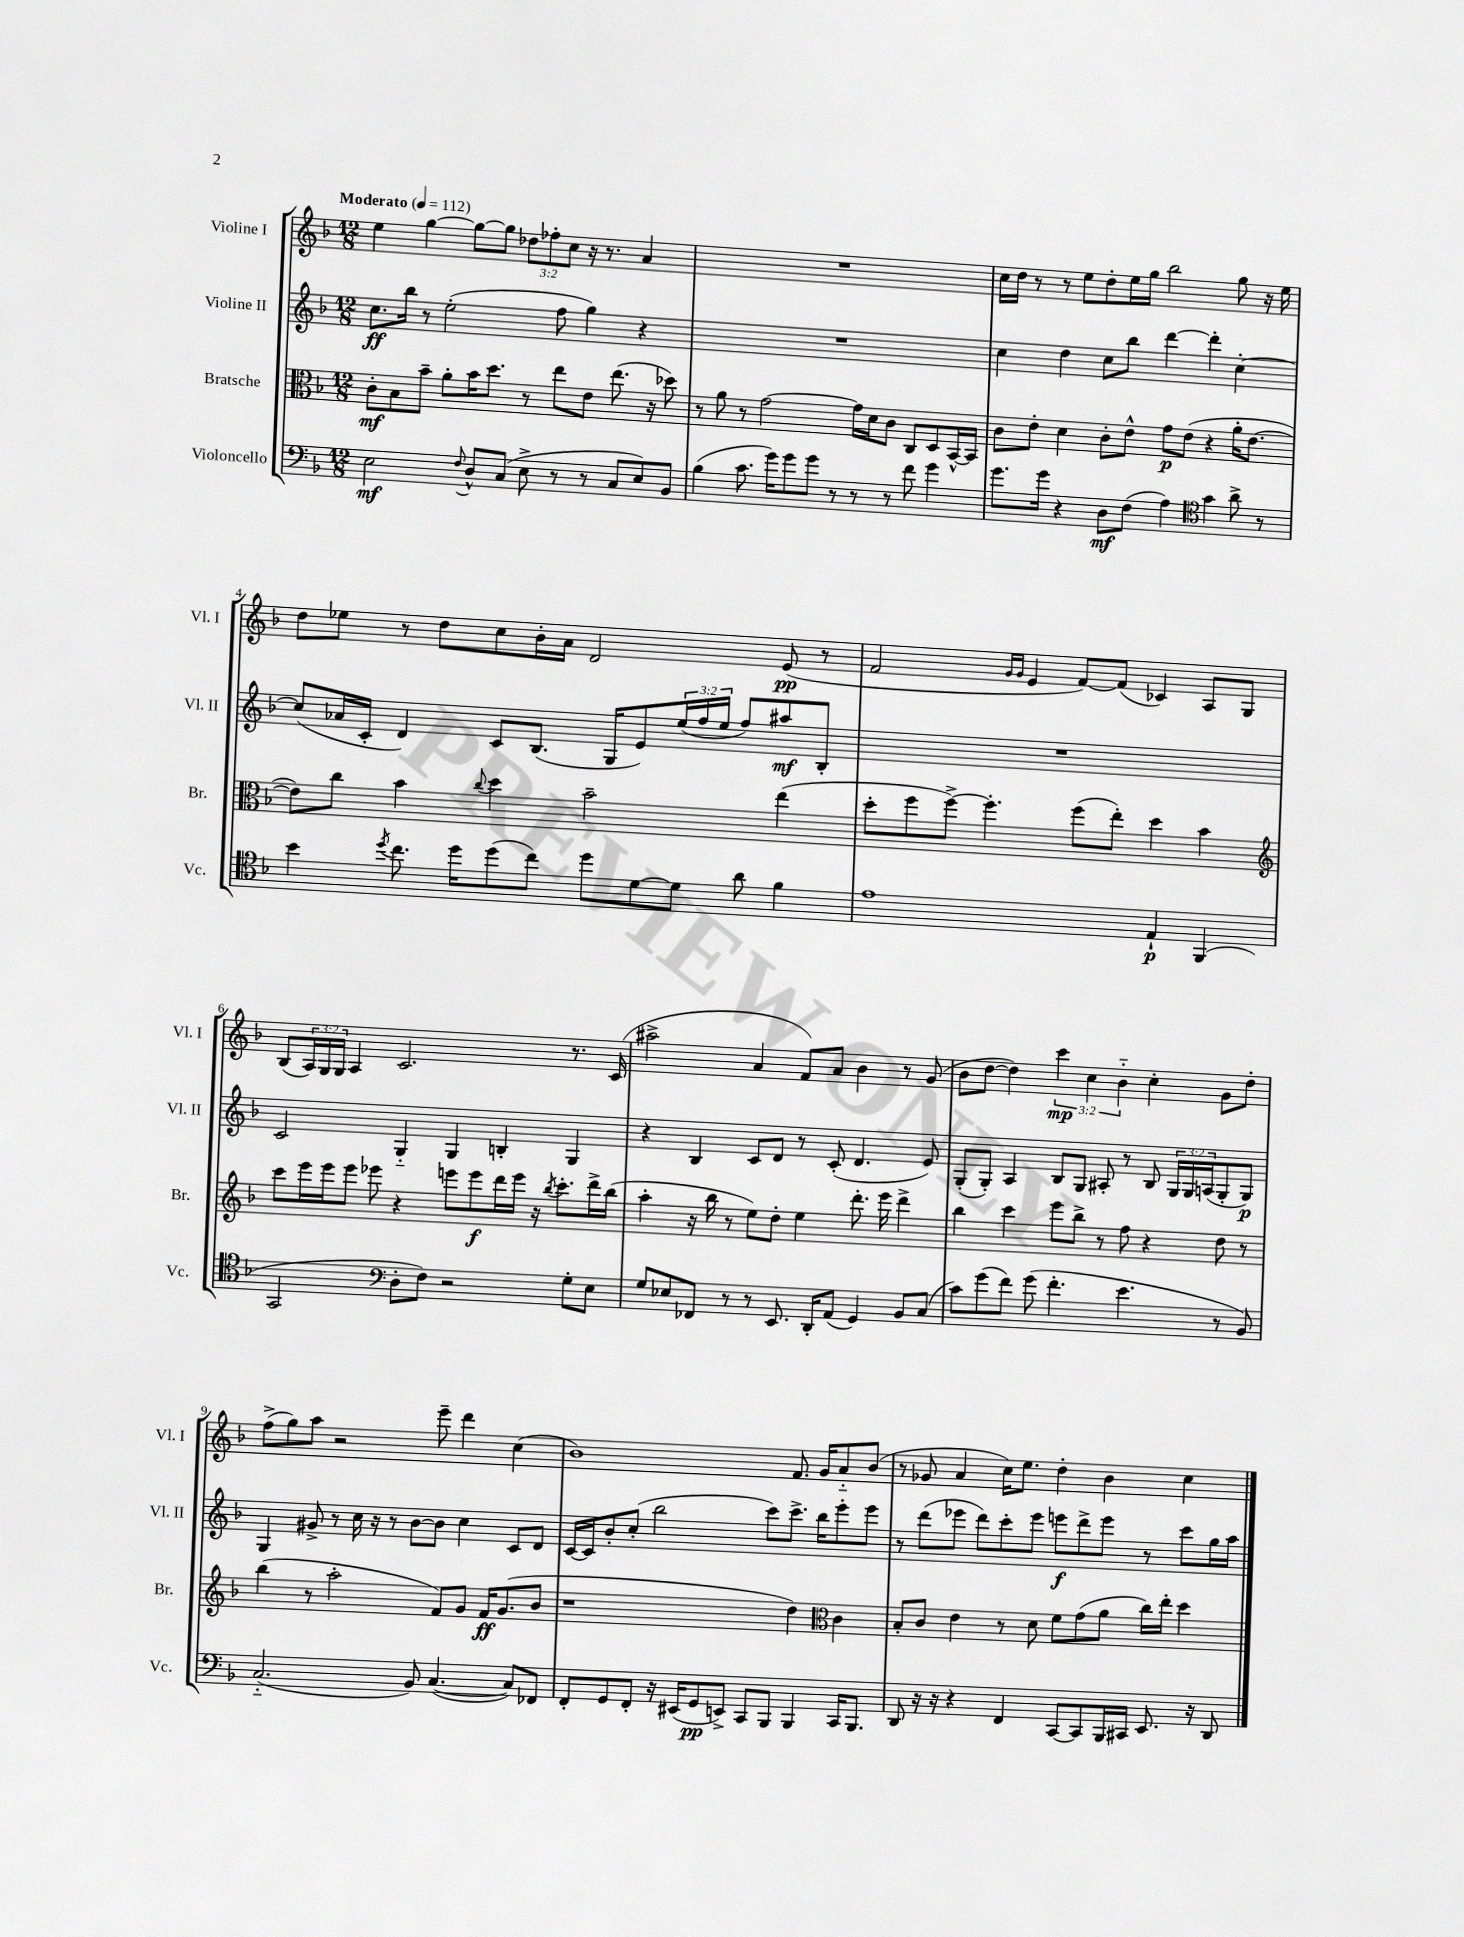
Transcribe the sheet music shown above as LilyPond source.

<<
\new StaffGroup <<
\new Staff = "s0" \with { instrumentName = "Violine I" shortInstrumentName = "Vl. I" } {
    \clef treble \key f \major \numericTimeSignature \time 12/8 \override Staff.TupletNumber.text = #tuplet-number::calc-fraction-text \tempo "Moderato" 4 = 112
    e''4 g''4~ g''8~ g''8 \tuplet 3/2 { des''8 fes''8-. c''8 } r16 r8. a'4 |
    R1. |
    c''16 d''16 r8 r8 e''8 d''8-. e''16 g''16 bes''2 g''8 r16 e''16 |
    d''8 ees''8 r8 d''8 c''8 bes'16-. a'16 d'2 e'8\pp( r8 |
    f'2 \grace { g'16 g'16 } e'4 f'8~) f'8( ces'4) a8 g8 |
    bes8( \tuplet 3/2 { a16) g16 g16 } a4 c'2. r8. c'16( |
    ais''2-> a'4 f'8) a'8 bes'4 r8 g'8( |
    bes'8 d''8~ d''4) \tuplet 3/2 { c'''4\mp c''4 bes'4-_ } c''4-. g'8 d''8-. |
    f''8->( g''8) a''8 r2 e'''8-- d'''4 c''4( |
    bes'1) f'8. g'16 a'8-_ bes'8( |
    r8 ges'8 a'4 c''16) e''8. d''4-. bes'4 c''4 \bar "|." |
}
\new Staff = "s1" \with { instrumentName = "Violine II" shortInstrumentName = "Vl. II" } {
    \clef treble \key f \major \numericTimeSignature \time 12/8 \override Staff.TupletNumber.text = #tuplet-number::calc-fraction-text
    c''8.\ff bes''16 r8 e''2-.( f''8 g''4) r4 |
    R1. |
    c''4 d''4 c''8 bes''8 d'''4~ d'''4-. c''4~-. |
    c''8( aes'16 c'16-. d'4) c'8 bes8.( g16 e'8) \tuplet 3/2 { e''16( f''16 e''16 } f''8) ais''8\mf bes8-. |
    R1. |
    c'2 g4-_ g4 b4-. g4 |
    r4 bes4 c'8 d'8 r8 c'8-.( d'4. e'8) |
    g8-.( g8-.) a4 bes8 g8 ais8-. r8 bes8 \tuplet 3/2 { g16 g16 a16( } g8-. g8\p) |
    g4 gis'8-> r8 c''16 r16 r8 bes'8~ bes'8 c''4 c'8 d'8 |
    c'16~ c'16 bes'8-. c''8-.( bes''2 c'''8) c'''8.-> bes''16 e'''8-. e'''8 |
    r8 d'''8( ees'''8 d'''8) c'''8-. ees'''8 e'''8\f d'''8-> e'''8 r8 c'''8 g''16 a''16 \bar "|." |
}
\new Staff = "s2" \with { instrumentName = "Bratsche" shortInstrumentName = "Br." } {
    \clef alto \key f \major \numericTimeSignature \time 12/8
    c'8-.\mf bes8 bes'8-- a'8-. bes'16 d''8. r8 e''8 e'8 e''8.( r16 des''8) |
    r8 a'8 r8 g'2~ g'16 d'16 c'8 c8 d8 bes,16~-^ bes,16 |
    c'8 e'8-. d'4 c'8-. e'8-^ g'8\p e'8( r4 a'16-. e'8.~ |
    e'8) c''8 bes'4 \appoggiatura { c''8 } d''4 bes'2-- e''4( |
    d''8-. f''8 f''8~->) f''4.-. f''8( e''8-.) d''4 bes'4 |
    \clef treble c'''8 e'''16 e'''16 e'''8 ees'''8 r4 e'''8 e'''8\f d'''16 e'''16 r16 \acciaccatura { bes''8 } c'''8.-. d'''16-> bes''16( |
    a''4-. r16 bes''16 r8 e''8) d''8-. e''4 d'''8.-. e'''16 d'''4-> |
    bes''4 c'''4 e'''8 bes''8-> r8 f''8 r4 d''8 r8 |
    bes''4( r8 a''2-. f'8) g'8 f'16\ff g'8.( bes'8 |
    r1 d''4) \clef alto c'4 |
    bes8-. c'8 e'4 r8 d'8 f'8 g'8( a'8 c''16) e''16-. d''4 \bar "|." |
}
\new Staff = "s3" \with { instrumentName = "Violoncello" shortInstrumentName = "Vc." } {
    \clef bass \key f \major \numericTimeSignature \time 12/8
    e2\mf \appoggiatura { f8 } d8-^ c8( e8-> r8 r8 c8 e8) bes,8 |
    bes4( c'8. g'16) g'8 g'8 r8 r8 r8 f'8 g'4 |
    g'8. g'16 r4 d8\mf f8( a4) \clef tenor g'4 a'8-> r8 |
    bes'4 \acciaccatura { d''8 } c''8. d''16 d''8( c''8) d''8 d'8~ d'8 a'8 f'4 |
    e'1 e4-!\p f,4( |
    g,2 \clef bass d8-. f8) r2 g8-. e8 |
    g8 ees8 fes,8 r8 r8 e,8. d,16-. a,8( g,4) bes,8 c8( |
    c'8) g'8( f'8) g'8( f'4.-. e'4. r8 bes,8) |
    c2.-_( bes,8) c4.~( c8) fes,8 |
    f,8-. g,8 f,8-. r16 eis,16( g,8\pp e,8->) c,8 bes,,8 bes,,4 c,16 bes,,8. |
    d,8 r16 r16 r4 f,4 c,8~ c,8 bes,,16 cis,16 e,8. r16 d,8 \bar "|." |
}
>>
>>
